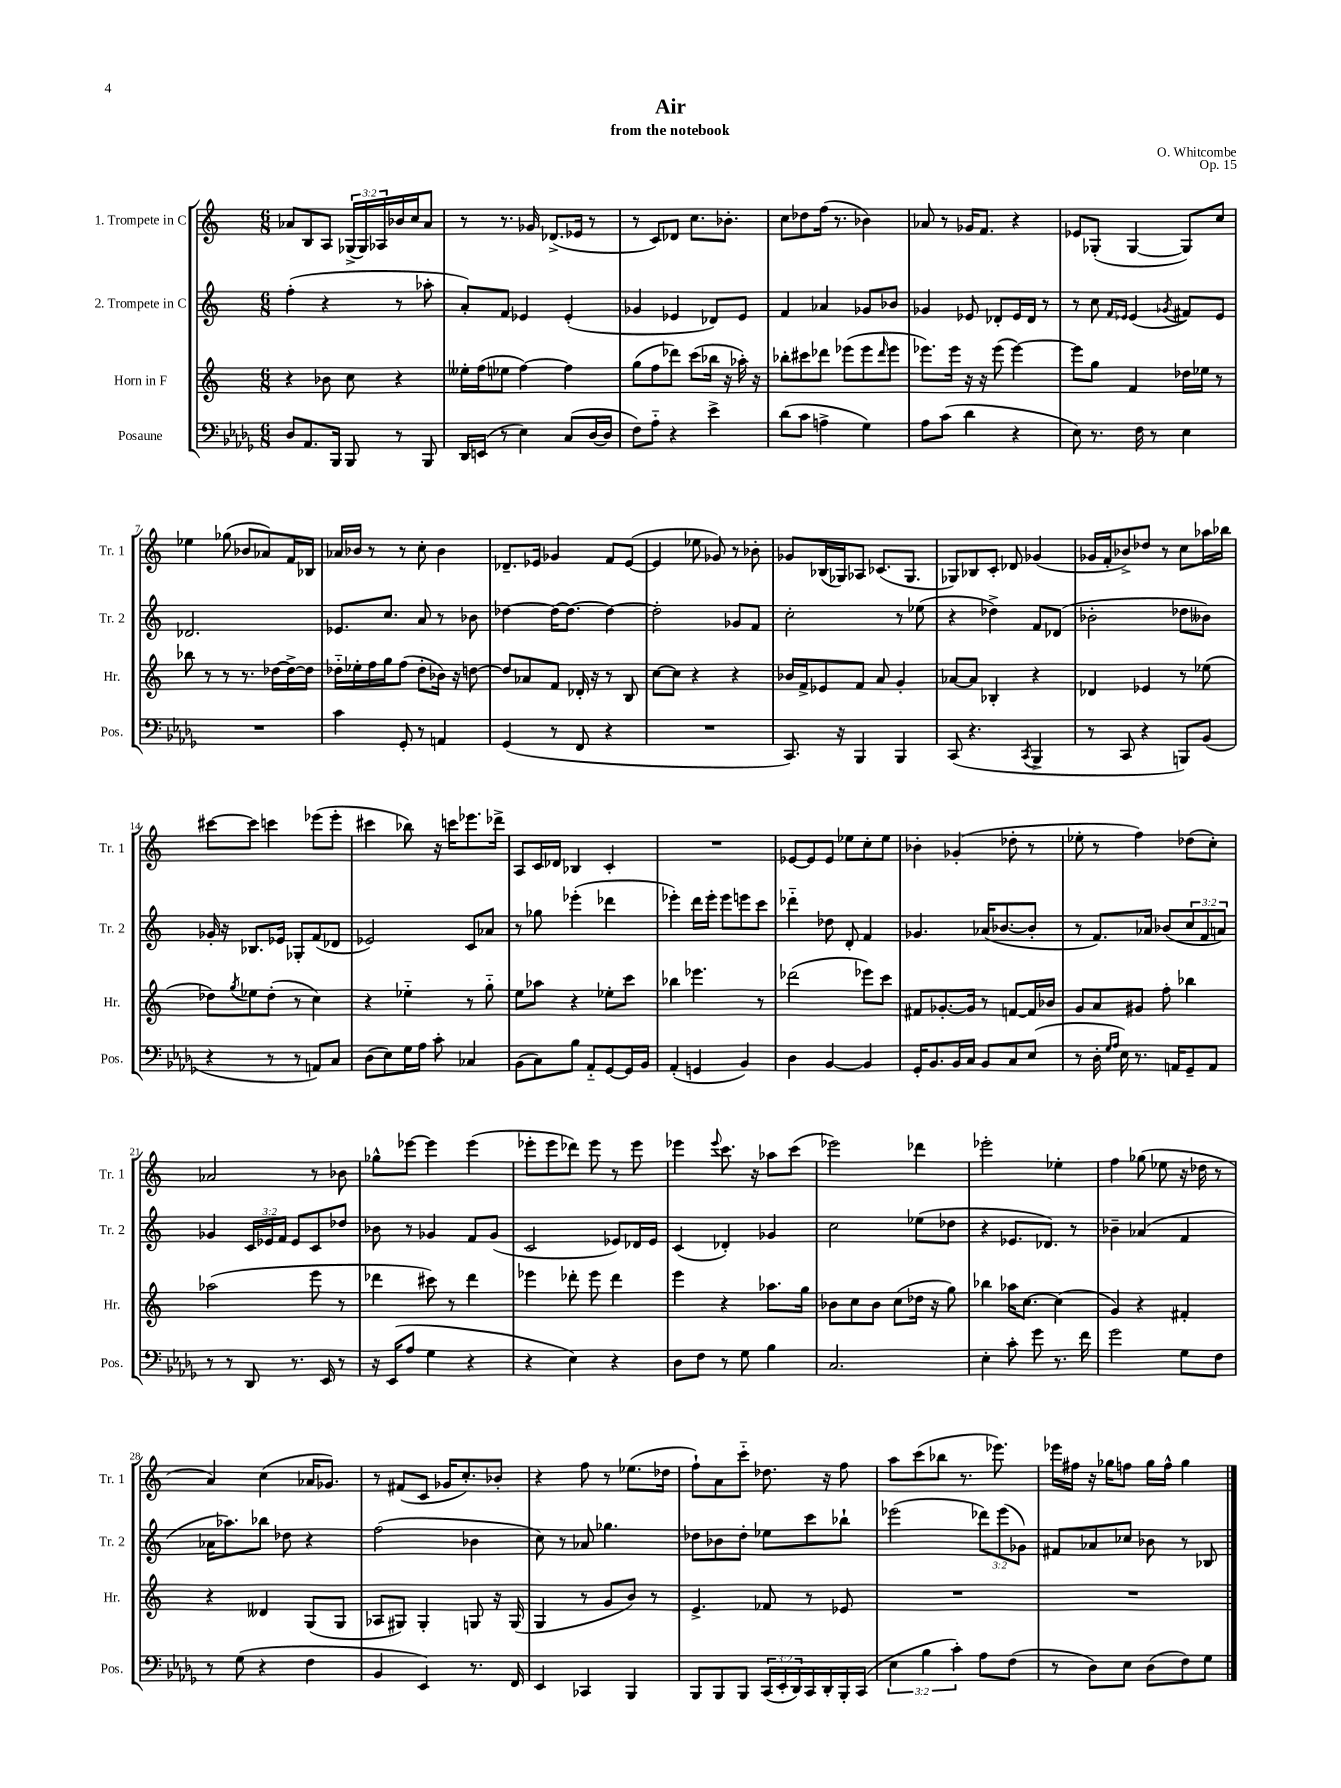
\header { title = "Air" composer = "O. Whitcombe" subtitle = "from the notebook" opus = "Op. 15" }
<<
\new StaffGroup <<
\new Staff = "s0" \with { instrumentName = "1. Trompete in C" shortInstrumentName = "Tr. 1" } {
    \clef treble \key c \major \numericTimeSignature \time 6/8 \override Staff.TupletNumber.text = #tuplet-number::calc-fraction-text
    aes'8 b8 a8 \tuplet 3/2 { ges16->( ges16) aes16 } bes'16 c''16 aes'8 |
    r8 r8. ges'16 des'8.->( ees'16 r8 |
    r8 c'8) des'8 c''8. bes'8.-. |
    c''8 des''8 f''16( r8. bes'4) |
    aes'8 r8 ges'16 f'8. r4 |
    ees'8 ges8-.( ges4~ ges8) c''8 |
    ees''4 ges''8( bes'8 aes'8) f'16 bes16 |
    aes'16 bes'16 r8 r8 c''8-. bes'4 |
    des'8.-- ees'16 ges'4 f'8 ees'8~( |
    ees'4 ees''8 ges'8) r8 bes'8-. |
    ges'8 bes16( ges16) aes8 ces'8.( ges8. |
    ges8) bes8 c'8-. des'8 ges'4( |
    ges'16 f'16-. bes'8->) des''8 r8 c''8 aes''16 bes''16 |
    cis'''8~ cis'''8 c'''4 ees'''8( ees'''8-. |
    cis'''4 bes''8) r16 c'''16 ees'''8. des'''16-> |
    a8 c'16 des'16 bes4 c'4-. |
    R2. |
    ees'8~ ees'8 ees'8 ees''8 c''8-. ees''8 |
    bes'4-. ges'4-.( des''8-. r8 |
    ees''8-. r8 f''4) des''8( c''8-.) |
    aes'2 r8 bes'8 |
    ges''8-^ ees'''8~ ees'''4 ees'''4( |
    ees'''8-. ees'''8 des'''8) ees'''8 r8 ees'''8 |
    ees'''4 \appoggiatura { ees'''8 } c'''8. r16 aes''8 c'''8( |
    ees'''2) des'''4 |
    ees'''2-. ees''4-. |
    f''4 ges''8( ees''8 r16 des''16 r8 |
    a'4) c''4( aes'16 ges'8.) |
    r8 fis'8( c'8 ges'16 c''8.-.) bes'8-. |
    r4 f''8 r8 ees''8.( des''16 |
    f''8-!) a'8 c'''8-_ des''8. r16 f''8 |
    a''8 c'''8( bes''8 r8. ees'''8.) |
    ees'''16 fis''16 r16 ges''16 f''8 ges''16 f''16-^ ges''4 \bar "|." |
}
\new Staff = "s1" \with { instrumentName = "2. Trompete in C" shortInstrumentName = "Tr. 2" } {
    \clef treble \key c \major \numericTimeSignature \time 6/8 \override Staff.TupletNumber.text = #tuplet-number::calc-fraction-text
    f''4-.( r4 r8 aes''8-. |
    a'8-.) f'8 ees'4 ees'4-.( |
    ges'4 ees'4 des'8) ees'8 |
    f'4 aes'4 ges'8 bes'8 |
    ges'4 ees'8 des'8-. ees'16 des'16 r8 |
    r8 c''8 \grace { f'16 ees'16 } ees'4( \acciaccatura { ges'8 } fis'8) ees'8 |
    des'2. |
    ees'8. c''8. a'8 r8 bes'8 |
    des''4~ des''16~ des''8.~ des''4~ |
    des''2-. ges'8 f'8 |
    c''2-. r8 ees''8( |
    r4 des''4->) f'8 des'8( |
    bes'2-. des''8 beses'8) |
    ges'16-. r16 bes8. ees'16 ges8-. f'8( des'8 |
    ees'2) c'8 aes'8 |
    r8 ges''8 ees'''4-.( des'''4 |
    ees'''4-.) d'''16 ees'''16-. ees'''8 e'''8 c'''8 |
    des'''4-_ des''8 d'8-. f'4 |
    ges'4. aes'16( bes'8.~ bes'8-. |
    r8 f'8.) aes'16 bes'8( \tuplet 3/2 { c''8 f'8 a'8) } |
    ges'4 \tuplet 3/2 { c'16 ees'16 f'16 } ees'8 c'8 des''8 |
    bes'8 r8 ges'4 f'8 ges'8( |
    c'2 ees'8) des'16 ees'16 |
    c'4( des'4-.) ges'4 |
    c''2 ees''8( des''8 |
    r4 ees'8. des'8.) r8 |
    bes'4-- aes'4( f'4 |
    aes'16 aes''8.) bes''8 des''8 r4 |
    f''2( bes'4 |
    c''8) r8 aes'8 ges''4. |
    des''8 bes'8 des''8-. ees''8 c'''8 bes''8-! |
    ees'''2( \tuplet 3/2 { des'''8) ees'''8( ges'8) } |
    fis'8 aes'8 ces''8 bes'8 r8 bes8 \bar "|." |
}
\new Staff = "s2" \with { instrumentName = "Horn in F" shortInstrumentName = "Hr." } {
    \clef treble \key c \major \numericTimeSignature \time 6/8
    r4 bes'8 c''8 r4 |
    eeses''16-. f''16( ees''8 f''4~) f''4 |
    g''8( f''8 des'''8) c'''8( bes''16 r16 aes''16-.) r16 |
    bes''8-. cis'''8 des'''8 ees'''8( ees'''8 \grace { des'''16 } ees'''8 |
    ees'''8.) ees'''16 r16 r16 ees'''8( ees'''4~) |
    ees'''8 g''8 f'4 des''16 ees''16 r8 |
    bes''8 r8 r8 r8. des''16~ des''16~-> des''16 |
    des''16-_ ees''16-. f''16 g''16 f''8( des''8-. bes'16) r16 d''8~ |
    d''8 aes'8 f'8 des'16-. r16 r8 b8 |
    c''8~ c''8 r4 r4 |
    bes'16 f'16-> ees'8 f'8 a'8 g'4-. |
    aes'8~ aes'8 bes4-. r4 |
    des'4 ees'4 r8 ees''8( |
    des''8) \acciaccatura { g''8 } ees''8 des''8-.( r8 c''4) |
    r4 ees''4-_ r8 g''8-_ |
    e''8 aes''8 r4 ees''8-. c'''8 |
    bes''4 ees'''4. r8 |
    des'''2( ees'''8) c'''8 |
    fis'8 ges'8.~-. ges'16 r8 f'8~ f'16 bes'16 |
    g'8 a'8 gis'8 f''8-. bes''4 |
    aes''2( e'''8 r8 |
    des'''4 cis'''8) r8 des'''4 |
    ees'''4 des'''8-. ees'''8 des'''4 |
    e'''4 r4 aes''8. g''16 |
    bes'8 c''8 bes'8 c''8( des''16 r16 g''8) |
    bes''4 aes''16 c''8.~ c''4( |
    g'4) r4 fis'4-. |
    r4 deses'4 g8( g8 |
    aes8 gis8) gis4-. g8 r16 g16( |
    g4 r8 g'8 b'8) r8 |
    e'4.-> fes'8 r8 ees'8 |
    R2. |
    R2. \bar "|." |
}
\new Staff = "s3" \with { instrumentName = "Posaune" shortInstrumentName = "Pos." } {
    \clef bass \key des \major \numericTimeSignature \time 6/8 \override Staff.TupletNumber.text = #tuplet-number::calc-fraction-text
    des8 aes,8. bes,,16 bes,,8 r8 bes,,8 |
    des,16 e,16( r8 ees4) c8( des16~ des16 |
    f8) aes8-_ r4 ees'4-> |
    des'8( c'8 a4-> ges4) |
    aes8 c'8( des'4 r4 |
    ees8) r8. f16 r8 ees4 |
    R2. |
    c'4 ges,8-. r8 a,4 |
    ges,4( r8 f,8 r4 |
    R2. |
    c,8.) r16 bes,,4 bes,,4 |
    c,8( r4. \acciaccatura { c,8 } bes,,4-> |
    r8 c,8 r4 b,,8) bes,8( |
    r4 r8 r8 a,8) c8 |
    des8( ees8) ges16 aes16 c'8-. ces4 |
    bes,8( c8) bes8 aes,8-_ ges,8~ ges,16 bes,16 |
    aes,4-.( g,4 bes,4) |
    des4 bes,4~ bes,4 |
    ges,16-. bes,8. bes,16 c16 bes,8 c8 ees8( |
    r8 des16-. \grace { ges16 aes16 } ees16) r8. a,16 ges,8-- a,8 |
    r8 r8 des,8 r8. ees,16 r8 |
    r16 ees,16( aes8 ges4 r4 |
    r4 ees4) r4 |
    des8 f8 r8 ges8 bes4 |
    c2. |
    ees4-. c'8-. ges'8 r8. f'16 |
    ges'2 ges8 f8 |
    r8 ges8( r4 f4 |
    bes,4 ees,4) r8. f,16 |
    ees,4 ces,4 bes,,4 |
    bes,,8 bes,,8 bes,,8 \tuplet 3/2 { c,16( ees,16-. des,16) } c,16 des,16-. bes,,16-. c,16( |
    \tuplet 3/2 { ees4 bes4 c'4-.) } aes8 f8( |
    r8 des8) ees8 des8( f8) ges8 \bar "|." |
}
>>
>>
